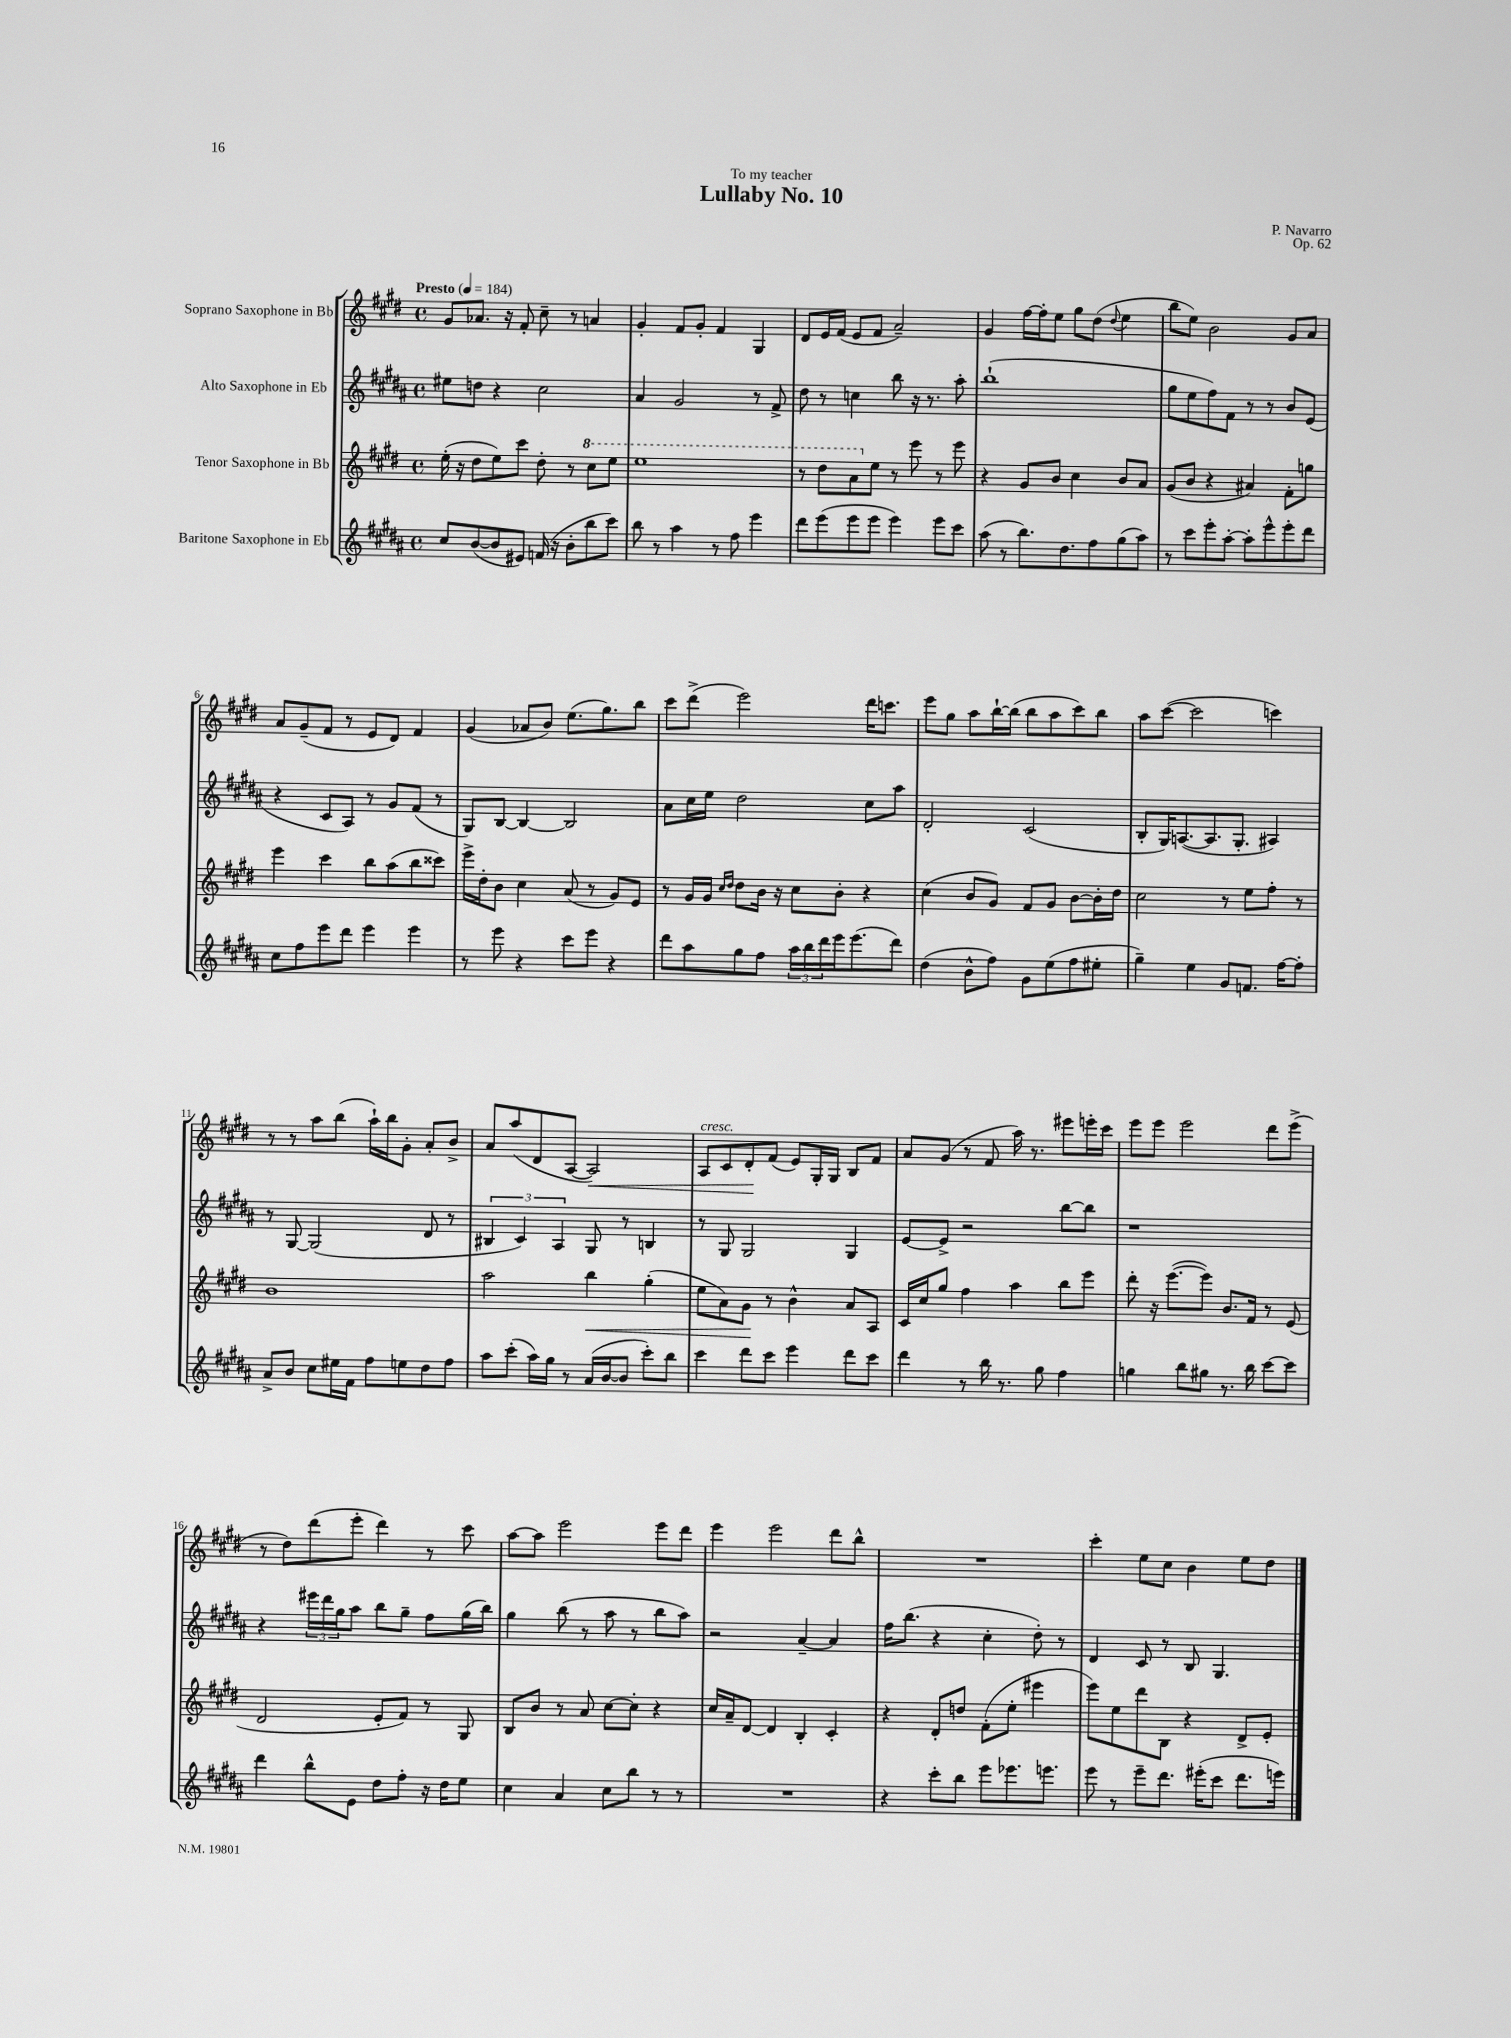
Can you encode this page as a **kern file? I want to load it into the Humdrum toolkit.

**kern	**kern	**dynam	**kern	**kern	**dynam
*part4	*part3	*part3	*part2	*part1	*part1
*staff4	*staff3	*staff3	*staff2	*staff1	*staff1
*I"Baritone Saxophone in Eb	*I"Tenor Saxophone in Bb	*	*I"Alto Saxophone in Eb	*I"Soprano Saxophone in Bb	*
*clefG2	*clefG2	*	*clefG2	*clefG2	*
*k[f#c#g#d#a#]	*k[f#c#g#d#]	*	*k[f#c#g#d#a#]	*k[f#c#g#d#]	*
*M4/4	*M4/4	*	*M4/4	*M4/4	*
*met(c)	*met(c)	*	*met(c)	*met(c)	*
*MM184	*MM184	*	*MM184	*MM184	*
=1	=1	=1	=1	=1	=1
!	!	!	!	!LO:TX:a:B:t=Presto	!
8cc#/L	(16ee'\	.	8ee#X\L	8g#/L	.
.	16r	.	.	.	.
([8b/	8dd#\L	.	8ddn\J	8.a-X/J	.
8b/]	8ee\)	.	4r	.	.
.	.	.	.	16r	.
8e#X/J)	8ccc#\J	.	.	8f#'/	.
(16fn/	8dd#'\	.	2cc#\	8cc#~\	.
16r	.	.	.	.	.
8b'\L	8r	.	.	8r	.
*	*8va	*	*	*	*
8bb\	8ccc#\L	.	.	4an/	.
8ccc#\J)	8eee\J	.	.	.	.
=2	=2	=2	=2	=2	=2
8bb\	1eee	.	4a#/	4g#'/	.
8r	.	.	.	.	.
4aa#\	.	.	2g#/	8f#/L	.
.	.	.	.	8g#'/J	.
8r	.	.	.	4f#/	.
8ff#\	.	.	.	.	.
4eee\	.	.	8r	4G#/	.
.	.	.	8f#^/	.	.
=3	=3	=3	=3	=3	=3
8ddd#\L	8r	.	8dd#\	8d#/L	.
(8eee\	8ddd#\L	.	8r	16e/L	.
.	.	.	.	(16f#/JJ	.
8eee\	8aa\	.	4ccn\	8e/L	.
*	*X8va	*	*	*	*
8eee\J	8ee\J	.	.	8f#/J	.
4eee\)	8r	.	8bb\	2a~/)	.
.	8eee\	.	16r	.	.
.	.	.	8.r	.	.
8eee\L	8r	.	.	.	.
8ccc#\J	8eee\	.	8aa#'\	.	.
=4	=4	=4	=4	=4	=4
(8aa#\	4r	.	(1bb`	4g#/	.
8r	.	.	.	.	.
8.bb\L)	8g#/L	.	.	[16ff#\LL	.
.	.	.	.	16ff#'\J]	.
.	8b/J	.	.	8ee\J	.
8.dd#\	.	.	.	.	.
.	4cc#\	.	.	8gg#\L	.
8ff#\	.	.	.	(8dd#\J	.
.	.	.	.	8qqdd#/	.
(8gg#\	8b/L	.	.	4ee\	.
8aa#\J)	8a/J	.	.	.	.
=5	=5	=5	=5	=5	=5
8r	(8g#/L	.	8gg#\L	8bb\L	.
8ccc#\L	8b/J	.	8ee\	8ee\J)	.
8eee'\	4r	.	8ff#\)	2b\	.
[8aa#'\J	.	.	8f#\J	.	.
8aa#'\L]	4a#X/)	.	8r	.	.
8eee^^\	.	.	8r	.	.
8eee'\	8f#'\L	.	8b/L	8g#/L	.
8ddd#\J	8ggn\J	.	(8e/J	8a/J	.
!!LO:LB:g=z
=6	=6	=6	=6	=6	=6
8cc#\L	4eee\	.	4r	8a/L	.
8ff#\	.	.	.	(8g#~/	.
8eee\	4ccc#\	.	8c#/L	8f#/J	.
8ddd#\J	.	.	8A#/J)	8r	.
4eee\	8bb\L	.	8r	8e/L	.
.	(8aa\	.	8g#/L	8d#/J)	.
4eee\	8bb\	.	(8f#/J	4f#/	.
.	8ccc##X\J)	.	8r	.	.
=7	=7	=7	=7	=7	=7
8r	16eee^\LL	.	8G#/L)	(4g#/	.
.	16dd#'\J	.	.	.	.
8eee\	8b\J	.	[8B/J	.	.
4r	4cc#\	.	4B/_	8a-X/L	.
.	.	.	.	8b/J)	.
8ccc#\L	(8a/	.	2B/]	(8.ee\L	.
8eee\J	8r	.	.	.	.
.	.	.	.	8.gg#\)	.
4r	8g#/L)	.	.	.	.
.	8e/J	.	.	8bb\J	.
=8	=8	=8	=8	=8	=8
8ddd#\L	8r	.	8a#\L	8ccc#\L	.
8aa#\	16g#/LL	.	16cc#\L	(8ddd#^\J	.
.	16g#/JJ	.	16ee\JJ	.	.
.	16qqcc#/LL	.	.	.	.
.	16qqdd#/JJ	.	.	.	.
8gg#\	8dd#\L	.	2dd#\	2eee\)	.
8ff#\J	16b\Jk	.	.	.	.
.	16r	.	.	.	.
24aa#\LL	8cc#\L	.	.	.	.
24bb\	.	.	.	.	.
24ddd#\	.	.	.	.	.
16eee\J	8b'\J	.	.	.	.
(8.eee\	.	.	.	.	.
.	4r	.	8cc#\L	16ddd#\KL	.
.	.	.	.	8.cccn\J	.
8ddd#\J)	.	.	8aa#\J	.	.
=9	=9	=9	=9	=9	=9
(4dd#\	(4cc#\	.	2d#'/	8eee\L	.
.	.	.	.	8gg#\J	.
8b^^\L	8b/L	.	.	8aa\L	.
8ff#\J)	8g#/J)	.	.	[16bb`\L	.
.	.	.	.	(16bb\JJ]	.
8g#\L	8f#/L	.	(2c#/	8bb\L	.
(8ee\	8g#/J	.	.	8aa\	.
8ff#\	[8b\L	.	.	8ccc#\)	.
8ee#X'\J	16b'\L]	.	.	8bb\J	.
.	16dd#\JJ	.	.	.	.
=10	=10	=10	=10	=10	=10
4gg#~\)	2cc#\	.	8B'/L	8aa\L	.
.	.	.	16G#/K)	([8ccc#\J	.
.	.	.	([8.An/	.	.
4ee\	.	.	.	2ccc#\]	.
.	.	.	8.A/]	.	.
8g#/L	8r	.	.	.	.
.	.	.	8.G#'/J	.	.
8.fn/J	8ee\L	.	.	.	.
.	8ff#'\J	.	4A#X/)	4cccn\)	.
[16ff#\KL	.	.	.	.	.
8ff#'\J]	8r	.	.	.	.
!!LO:LB:g=z
=11	=11	=11	=11	=11	=11
8a#^/L	1b	.	8r	8r	.
8b/J	.	.	[8G#/	8r	.
8cc#\L	.	.	(2G#/]	8aa\L	.
16ee#X\L	.	.	.	(8bb\J	.
16f#\JJ	.	.	.	.	.
8ff#\L	.	.	.	16aa`\LL)	.
.	.	.	.	16bb\J	.
8een\	.	.	.	8g#'\J	.
8dd#\	.	.	8d#/	8a'/L	.
8ff#\J	.	.	8r	8b^/J	.
=12	=12	=12	=12	=12	=12
8aa#\L	2aa\	.	6B#X/	8a/L	.
(8ccc#'\J	.	.	.	(8aa/	.
.	.	.	6c#/)	.	.
16aa#\LL)	.	.	.	8d#/	.
16gg#\JJ	.	.	.	.	.
.	.	.	6A#/	.	.
8r	.	.	.	[8A/J	.
!	!	!LO:HP:b	!	!	!LO:HP:b
(16a#/LL	4bb\	<	8G#/	2A/])	<
[16b/J	.	.	.	.	.
8b/J]	.	.	8r	.	.
8ccc#'\L)	(4gg#'\	.	4Bn/	.	.
8bb\J	.	.	.	.	.
=13	=13	=13	=13	=13	=13
!	!	!	!	!LO:TX:a:i:t=cresc.	!
4ccc#\	8ee\L	.	8r	8A/L	.
.	8a\)	.	8G#/	8c#/	.
8ddd#\L	8g#\J	.	2G#/	8d#'/	.
8ccc#\J	8r	[	.	(8f#/J	[
4eee\	4b^^\	.	.	8e/L)	.
.	.	.	.	16G#'/L	.
.	.	.	.	16G#/JJ	.
8ddd#\L	8a/L	.	4G#/	8B/L	.
8ccc#\J	8A/J	.	.	8f#/J	.
=14	=14	=14	=14	=14	=14
4ddd#\	16c#/LL	.	[8e/L	8a/L	.
.	16cc#/J	.	.	.	.
.	8gg#/J	.	8e^/J]	(8g#/J	.
8r	4ff#\	.	2r	8r	.
16bb\	.	.	.	8f#/	.
8.r	.	.	.	.	.
.	4aa\	.	.	16aa\)	.
.	.	.	.	8.r	.
8gg#\	.	.	.	.	.
4ff#\	8bb\L	.	[8bb\L	8eee#X\L	.
.	8eee\J	.	8bb\J]	16eeen'\L	.
.	.	.	.	16ccc#\JJ	.
=15	=15	=15	=15	=15	=15
4ggn\	8ddd#'\	.	1r	8eee\L	.
.	16r	.	.	8eee\J	.
.	([8.eee\L	.	.	.	.
8bb\L	.	.	.	2eee\	.
8gg#X\J	8eee\J])	.	.	.	.
8.r	8.b/L	.	.	.	.
16bb\	16f#/Jk	.	.	.	.
[8ccc#\L	8r	.	.	8ddd#\L	.
8ccc#\J]	(8e/	.	.	(8eee^\J	.
!!LO:LB:g=z
=16	=16	=16	=16	=16	=16
4ddd#\	2d#/	.	4r	8r	.
.	.	.	.	8dd#\L)	.
8bb^^\L	.	.	24eee#X\LL	(8ddd#\	.
.	.	.	24ddd#\	.	.
.	.	.	24gg#\J	.	.
8e\J	.	.	8aa#\J	8eee'\J	.
8dd#\L	8e'/L	.	8bb\L	4ddd#\)	.
8ff#'\J	8f#/J)	.	8gg#~\J	.	.
16r	8r	.	8ff#\L	8r	.
16dd#\KL	.	.	.	.	.
8ee\J	8G#/	.	(16gg#\L	8ccc#\	.
.	.	.	16bb\JJ)	.	.
=17	=17	=17	=17	=17	=17
4cc#\	8B/L	.	4gg#\	[8aa\L	.
.	8b/J	.	.	8aa\J]	.
4a#/	8r	.	(8bb\	2eee\	.
.	8a/	.	8r	.	.
8cc#\L	[8cc#\L	.	8aa#\	.	.
8bb\J	8cc#'\J]	.	8r	.	.
8r	4r	.	8bb\L	8eee\L	.
8r	.	.	8aa#\J)	8ddd#\J	.
=18	=18	=18	=18	=18	=18
1r	16cc#/LL	.	2r	4eee\	.
.	16a~/J	.	.	.	.
.	[8d#/J	.	.	.	.
.	4d#/]	.	.	2eee\	.
.	4B'/	.	[4a#~/	.	.
.	4c#'/	.	4a#/]	8ddd#\L	.
.	.	.	.	8bb^^\J	.
=19	=19	=19	=19	=19	=19
4r	4r	.	16ff#\KL	1r	.
.	.	.	(8.bb\J	.	.
8ccc#'\L	8d#'/L	.	4r	.	.
8bb\J	8ddn/J	.	.	.	.
8eee\L	(8f#'\L	.	4cc#'\	.	.
8.eee-X\	8ee'\J	.	.	.	.
.	4eee#X\	.	8dd#'\)	.	.
8.eeen\J	.	.	.	.	.
.	.	.	8r	.	.
=20	=20	=20	=20	=20	=20
8eee\	8eee\L)	.	4d#/	4ccc#'\	.
8r	8ee\	.	.	.	.
8eee~\L	8ddd#\	.	8c#/	8ee\L	.
8.ddd#\J	8B\J	.	8r	8cc#\J	.
.	4r	.	8B/	4b\	.
(16eee#X'\KL	.	.	.	.	.
8ccc#\J	.	.	4.G#/	.	.
8.ddd#\L	8d#^/L	.	.	8ee\L	.
.	8e'/J	.	.	8dd#\J	.
16eeen\Jk)	.	.	.	.	.
==	==	==	==	==	==
*-	*-	*-	*-	*-	*-
